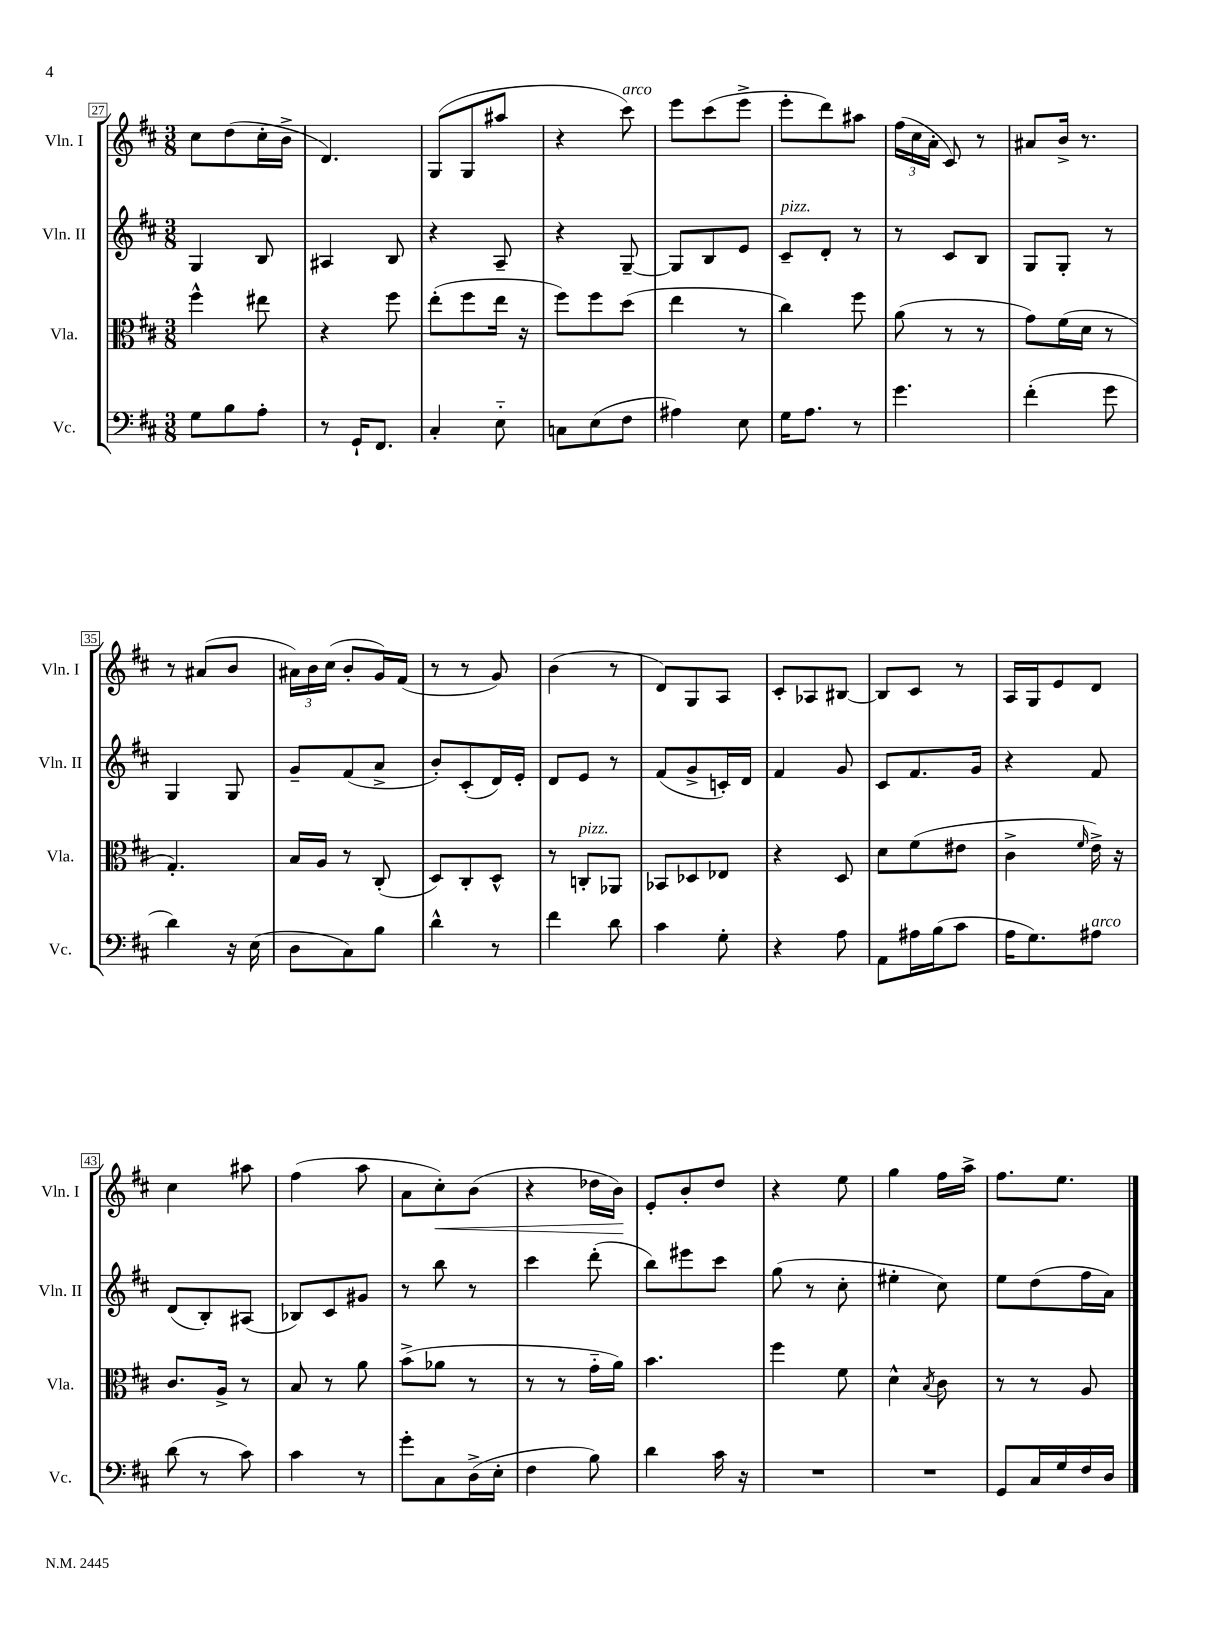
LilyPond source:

<<
\new StaffGroup <<
\new Staff = "s0" \with { instrumentName = "Vln. I" shortInstrumentName = "Vln. I" } {
    \clef treble \key d \major \numericTimeSignature \time 3/8
    \autoBeamOff cis''8[ d''8( cis''16-. b'16]-> |
    d'4.) |
    g8[( g8 ais''8] |
    r4 cis'''8^\markup { \italic "arco" }) |
    e'''8[ cis'''8( e'''8]-> |
    e'''8[-. d'''8) ais''8] |
    \tuplet 3/2 { fis''16[( cis''16 a'16]-. } cis'8) r8 |
    ais'8[ b'16]-> r8. |
    r8 ais'8[( b'8] |
    \tuplet 3/2 { ais'16[) b'16 cis''16]( } b'8[-. g'16) fis'16]( |
    r8 r8 g'8) |
    b'4( r8 |
    d'8[) g8 a8] |
    cis'8[-. aes8 bis8]~ |
    bis8[ cis'8] r8 |
    a16[ g16 e'8 d'8] |
    cis''4 ais''8 |
    fis''4( a''8 |
    a'8[ cis''8-.\<) b'8]( |
    r4 des''16[ b'16]\!) |
    e'8[-. b'8-. d''8] |
    r4 e''8 |
    g''4 fis''16[ a''16]-> |
    fis''8.[ e''8.] \bar "|." |
}
\new Staff = "s1" \with { instrumentName = "Vln. II" shortInstrumentName = "Vln. II" } {
    \clef treble \key d \major \numericTimeSignature \time 3/8
    \autoBeamOff g4 b8 |
    ais4 b8 |
    r4 a8-- |
    r4 g8~-- |
    g8[ b8 e'8] |
    cis'8[--^\markup { \italic "pizz." } d'8]-. r8 |
    r8 cis'8[ b8] |
    g8[ g8]-. r8 |
    g4 g8 |
    g'8[-- fis'8( a'8]-> |
    b'8[-.) cis'8-.( d'16) e'16]-. |
    d'8[ e'8] r8 |
    fis'8[( g'8-> c'16-.) d'16] |
    fis'4 g'8 |
    cis'8[ fis'8. g'16] |
    r4 fis'8 |
    d'8[( b8-.) ais8]( |
    bes8[) cis'8 gis'8] |
    r8 b''8 r8 |
    cis'''4 d'''8-.( |
    b''8[) eis'''8 cis'''8] |
    g''8( r8 cis''8-. |
    eis''4-. cis''8) |
    e''8[ d''8( fis''16 a'16]) \bar "|." |
}
\new Staff = "s2" \with { instrumentName = "Vla." shortInstrumentName = "Vla." } {
    \clef alto \key d \major \numericTimeSignature \time 3/8
    \autoBeamOff fis''4-^ eis''8 |
    r4 fis''8 |
    e''8[-.( fis''8 e''16] r16 |
    fis''8[) fis''8 d''8]( |
    e''4 r8 |
    cis''4) fis''8 |
    a'8( r8 r8 |
    g'8[) fis'16( d'16] r8 |
    g4.-.) |
    b16[ a16] r8 cis8-.( |
    d8[) cis8-. d8]-^ |
    r8 c8[-.^\markup { \italic "pizz." } aes,8] |
    bes,8[ des8 ees8] |
    r4 d8 |
    d'8[ fis'8( eis'8] |
    cis'4-> \grace { fis'16 } e'16->) r16 |
    cis'8.[ a16]-> r8 |
    b8 r8 a'8 |
    b'8[->( aes'8] r8 |
    r8 r8 g'16[-_ a'16]) |
    b'4. |
    fis''4 fis'8 |
    d'4-^ \acciaccatura { b8 } cis'8 |
    r8 r8 a8 \bar "|." |
}
\new Staff = "s3" \with { instrumentName = "Vc." shortInstrumentName = "Vc." } {
    \clef bass \key d \major \numericTimeSignature \time 3/8
    \autoBeamOff g8[ b8 a8]-. |
    r8 g,16[-! fis,8.] |
    cis4-. e8-_ |
    c8[ e8( fis8] |
    ais4) e8 |
    g16[ a8.] r8 |
    g'4. |
    fis'4-.( g'8 |
    d'4) r16 e16( |
    d8[ cis8) b8] |
    d'4-^ r8 |
    fis'4 d'8 |
    cis'4 g8-. |
    r4 a8 |
    a,8[ ais16 b16( cis'8] |
    a16[ g8.) ais8]^\markup { \italic "arco" } |
    d'8( r8 cis'8) |
    cis'4 r8 |
    g'8[-. cis8 d16->( e16]-. |
    fis4 b8) |
    d'4 cis'16 r16 |
    R4. |
    R4. |
    g,8[ cis16 g16 fis16 d16] \bar "|." |
}
>>
>>
\layout { \context { \Score currentBarNumber = #27 \override BarNumber.stencil = #(make-stencil-boxer 0.1 0.3 ly:text-interface::print) } }
